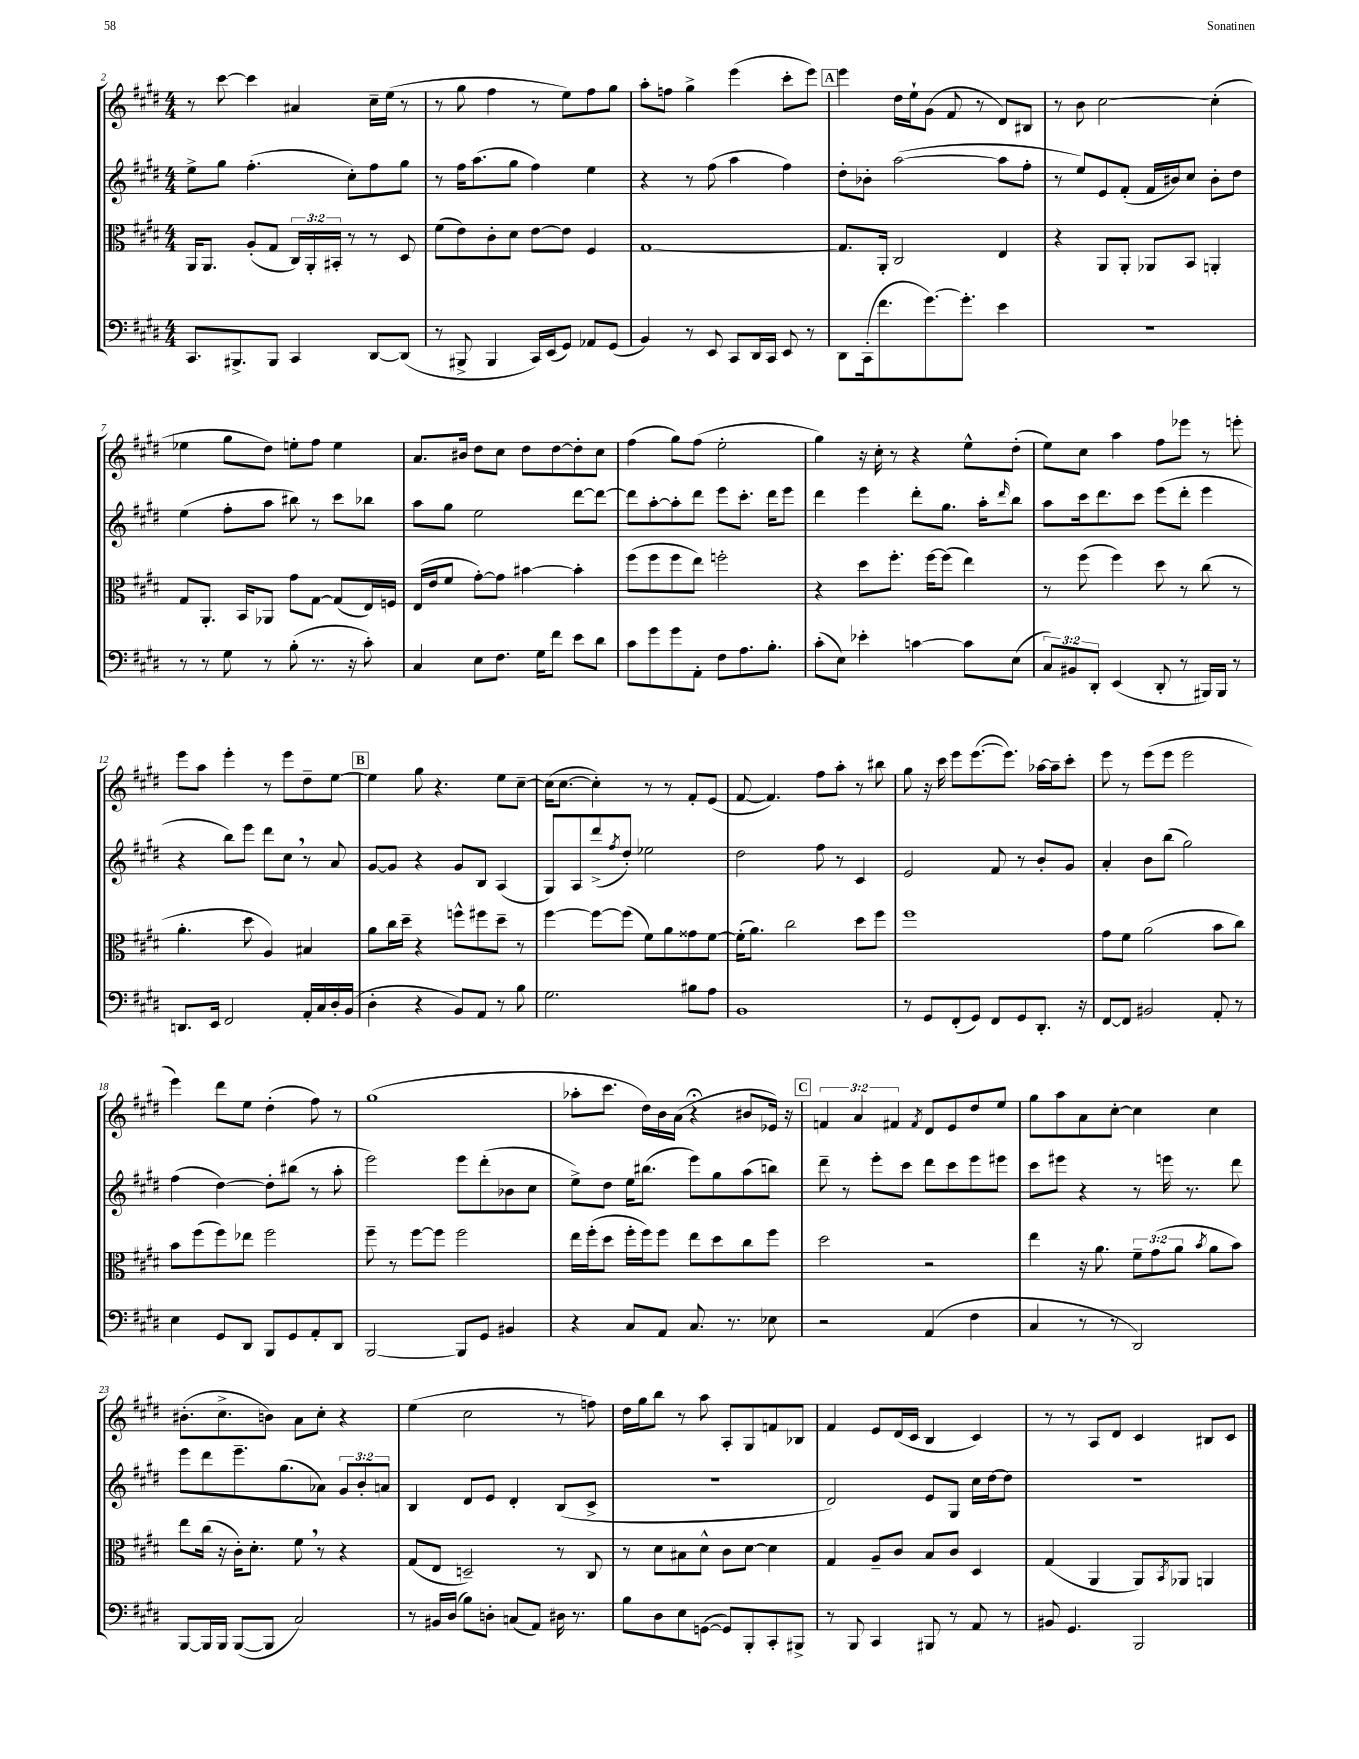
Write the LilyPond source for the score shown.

<<
\new StaffGroup <<
\new Staff = "s0" {
    \clef treble \key e \major \numericTimeSignature \time 4/4 \override Staff.TupletNumber.text = #tuplet-number::calc-fraction-text
    r8 cis'''8~ cis'''4 ais'4 cis''16-- e''16( r8 |
    r8 gis''8 fis''4 r8 e''8) fis''8 gis''8 |
    a''8-. f''8 gis''4-> e'''4( cis'''8-. e'''8) |
    \mark \markup { \box "A" } e'''4 dis''16 e''16-! gis'8( fis'8 r8 dis'8) bis8 |
    r8 b'8 cis''2~ cis''4-.( |
    ees''4 gis''8 dis''8) e''8-. fis''8 e''4 |
    a'8. bis'16 dis''8 cis''8 dis''8 dis''8~ dis''8-. cis''8 |
    fis''4( gis''8) fis''8( e''2-. |
    gis''4) r16 cis''16-. r8 r4 e''8-^ dis''8-.( |
    e''8) cis''8 a''4 fis''8 ees'''8 r8 e'''8-. |
    e'''8 a''8 e'''4-. r8 e'''8 dis''8-- e''8~ |
    \mark \markup { \box "B" } e''4 gis''8 r4. e''8 cis''8~-- |
    cis''16( cis''8.~ cis''4-.) r8 r8 fis'8-. e'8( |
    fis'8~ fis'4.) fis''8 a''8-. r8 bis''8 |
    gis''8 r16 cis'''16 e'''8 e'''8.~( e'''8.) aes''16~ aes''16-- cis'''8-. |
    e'''8 r8 e'''8( e'''8 e'''2 |
    e'''4) dis'''8 e''8 dis''4-.( fis''8) r8 |
    gis''1( |
    aes''8-. cis'''8. dis''16) b'16 a'16( r4\fermata bis'8 ees'16) r16 |
    \mark \markup { \box "C" } \tuplet 3/2 { f'4 a'4 fis'4 } \acciaccatura { fis'8 } dis'8 e'8 dis''8 e''8 |
    gis''8 a''8 a'8 cis''8~-. cis''4 cis''4 |
    bis'8.-.( cis''8.-> b'8) a'8 cis''8-. r4 |
    e''4( cis''2 r8 f''8) |
    dis''16 gis''16 b''8 r8 a''8 a8-. gis8 f'8 bes8 |
    fis'4 e'8 dis'16( cis'16 b4 cis'4) |
    r8 r8 a8 dis'8 cis'4 bis8 cis'8 \bar "|." |
}
\new Staff = "s1" {
    \clef treble \key e \major \numericTimeSignature \time 4/4 \override Staff.TupletNumber.text = #tuplet-number::calc-fraction-text
    e''8-> gis''8 fis''4.-.( cis''8-.) fis''8 gis''8 |
    r8 fis''16 a''8.( gis''8 fis''4) e''4 |
    r4 r8 fis''8( a''4 fis''4) |
    \mark \markup { \box "A" } dis''8-. bes'8-. a''2~( a''8 fis''8-. |
    r8 e''8) e'8 fis'8-.( fis'16 bis'16) cis''8 bis'8-. dis''8 |
    e''4( fis''8-. a''8 bis''8) r8 cis'''8 bes''8 |
    a''8 gis''8 e''2 dis'''8~ dis'''8~ |
    dis'''8 a''8~-. a''8-. dis'''8 e'''8 cis'''8.-. dis'''16 e'''8 |
    dis'''4 e'''4 dis'''8-. gis''8. a''16-. \grace { dis'''16 } b''8 |
    a''8 cis'''16 dis'''8. cis'''8 e'''8( dis'''8-. e'''4 |
    r4 b''8) e'''8 dis'''8 cis''8 \breathe r8 a'8 |
    \mark \markup { \box "B" } gis'8~ gis'8 r4 gis'8 b8 a4( |
    gis8) a8 dis'''8->( \acciaccatura { fis''8 } dis''8-.) ees''2 |
    dis''2 fis''8 r8 cis'4 |
    e'2 fis'8 r8 b'8-. gis'8 |
    a'4-. b'8 b''8( gis''2) |
    fis''4( dis''4~) dis''8-. bis''8( r8 a''8-. |
    e'''2) e'''8 dis'''8-.( bes'8 cis''8 |
    e''8->) dis''8 e''16 bis''8.( e'''8) gis''8 a''8( b''8) |
    \mark \markup { \box "C" } dis'''8-- r8 e'''8-. cis'''8 dis'''8 cis'''8 e'''8 eis'''8 |
    cis'''8 eis'''8 r4 r8 e'''16 r8. dis'''8 |
    e'''8 dis'''8 e'''8.-- gis''8.( aes'8) \tuplet 3/2 { gis'8 b'8-. a'8 } |
    b4 dis'8 e'8 dis'4-. b8( cis'8-> |
    R1 |
    dis'2) e'8 gis8 cis''16 dis''16~ dis''8 |
    R1 \bar "|." |
}
\new Staff = "s2" {
    \clef alto \key e \major \numericTimeSignature \time 4/4 \override Staff.TupletNumber.text = #tuplet-number::calc-fraction-text
    a,16 a,8. a8-.( gis8 \tuplet 3/2 { cis16) a,16-. bis,16-. } r8 r8 dis8 |
    fis'8( e'8) cis'8-. dis'8 e'8~ e'8 fis4 |
    gis1~ |
    \mark \markup { \box "A" } gis8. a,16-. cis2 e4 |
    r4 a,8 a,8-. aes,8 b,8 a,4-. |
    gis8 a,8.-. b,16 aes,8 gis'8 gis8~ gis8( e16) f16 |
    e16( e'16 fis'8 gis'8~-.) gis'8 bis'4~ bis'4-. |
    fis''8( fis''8 fis''8 e''8) f''2-. |
    r4 dis''8 fis''8.-. fis''16~ fis''8( e''4) |
    r8 fis''8( fis''4) dis''8 r8 cis''8( r8 |
    a'4.-. dis''8 a4) bis4 |
    \mark \markup { \box "B" } a'8 cis''16 dis''16-- r4 f''8-^ fis''8 dis''8-- r8 |
    fis''4~ fis''8~ fis''8( fis'8) a'8 gisis'8 fis'8~ |
    fis'16-.( a'8.) cis''2 dis''8 fis''8 |
    fis''1 |
    gis'8 fis'8 a'2( b'8 cis''8) |
    b'8 fis''8( fis''8) ees''8 fis''2 |
    fis''8-- r8 fis''8~ fis''8 fis''2 |
    e''16 fis''16-.( dis''8 fis''16-. fis''16) fis''8 e''8 dis''8 cis''8 fis''8 |
    \mark \markup { \box "C" } dis''2 r2 |
    e''4 r16 a'8. \tuplet 3/2 { fis'8-- gis'8( a'8 } \acciaccatura { b'8 } a'8 b'8) |
    e''8 cis''16( r16 cis'16-.) dis'8.-. fis'8 \breathe r8 r4 |
    gis8( e8 d2--) r8 cis8 |
    r8 dis'8 bis8 dis'8-^ cis'8 dis'8~ dis'4 |
    gis4 a8-- cis'8 b8 cis'8 dis4 |
    gis4( a,4 a,8) \acciaccatura { b,8 } aes,8 a,4 \bar "|." |
}
\new Staff = "s3" {
    \clef bass \key e \major \numericTimeSignature \time 4/4 \override Staff.TupletNumber.text = #tuplet-number::calc-fraction-text
    cis,8. bis,,8.-> bis,,8 cis,4 dis,8~ dis,8( |
    r8 bis,,8-> bis,,4 cis,16) e,16( gis,8) aes,8 gis,8( |
    b,4) r8 e,8 cis,8 dis,16 cis,16 e,8 r8 |
    \mark \markup { \box "A" } dis,8 cis,16-.( fis'8. gis'8.~) gis'8.-. e'4 |
    R1 |
    r8 r8 gis8 r8 b8-.( r8. r16 cis'8-.) |
    cis4 e8 fis8. gis16 fis'8 e'8 dis'8 |
    cis'8 gis'8 gis'8 a,8-. fis8 a8. b8.-. |
    cis'8-.( e8) ees'4-. c'4~ c'8 e8( |
    \tuplet 3/2 { cis8) bis,8 dis,8-. } e,4( dis,8-. r8 bis,,16) bis,,16 r8 |
    d,8. e,16 fis,2 a,16-. cis16 dis16-. b,16( |
    \mark \markup { \box "B" } dis4-. r4 b,8) a,8 r8 b8 |
    gis2. bis8 a8 |
    b,1 |
    r8 gis,8 fis,8-.( gis,8) fis,8 gis,8 dis,8.-. r16 |
    fis,8~ fis,8 bis,2 a,8-. r8 |
    e4 gis,8 dis,8 b,,8 gis,8 a,8-. dis,8 |
    b,,2~ b,,8 gis,8 bis,4 |
    r4 cis8 a,8 cis8. r8. ees8 |
    \mark \markup { \box "C" } r2 a,4( fis4 |
    cis4 r8 r8 dis,2) |
    b,,8~ b,,16 b,,16 b,,8~( b,,8 cis2) |
    r8 bis,16 dis16( b8) d8-. c8( a,8) dis16 r8. |
    b8 dis8 e8 g,8~( g,8) b,,8-. cis,8-. bis,,8-> |
    r8 b,,8 cis,4 bis,,8 r8 a,8 r8 |
    bis,8 gis,4. b,,2 \bar "|." |
}
>>
>>
\layout { \context { \Score currentBarNumber = #2 } }
